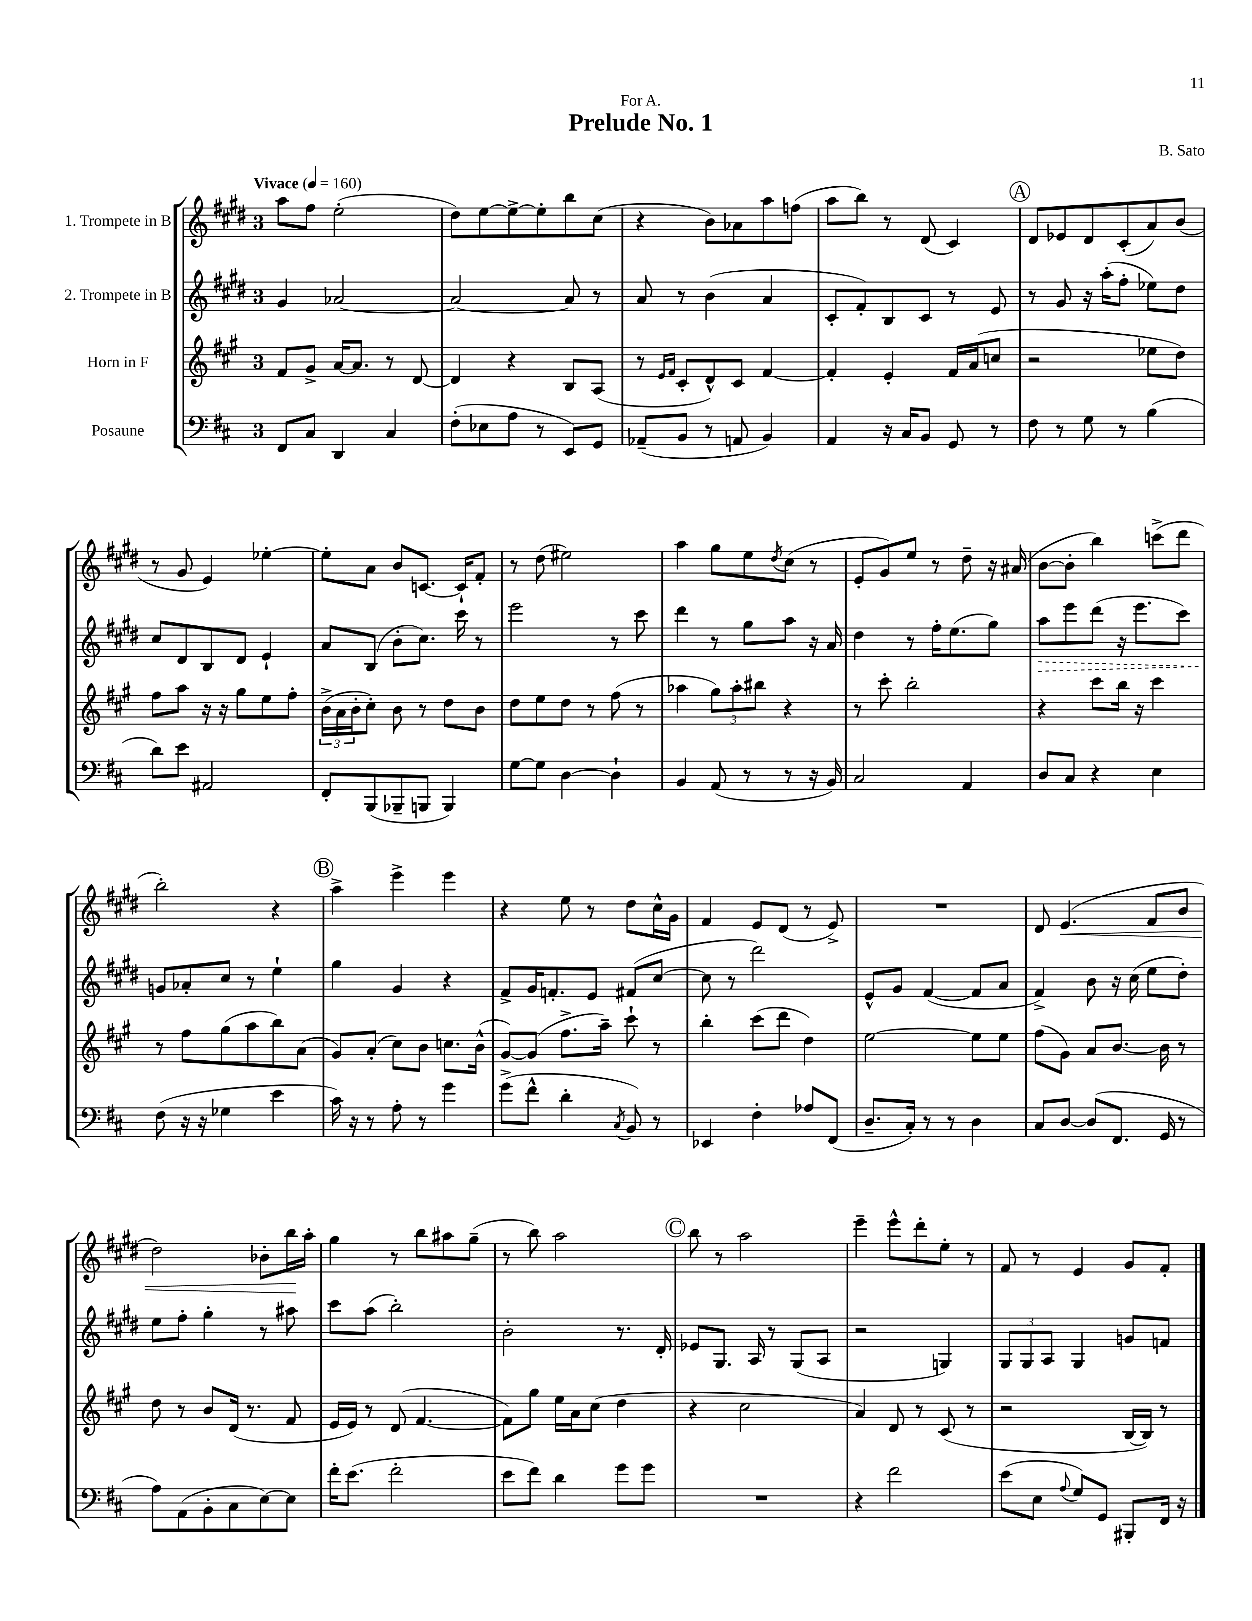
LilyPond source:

\header { title = "Prelude No. 1" composer = "B. Sato" dedication = "For A." }
<<
\new StaffGroup <<
\new Staff = "s0" \with { instrumentName = "1. Trompete in B" } {
    \clef treble \key e \major \once \override Staff.TimeSignature.style = #'single-digit \time 3/4 \tempo "Vivace" 4 = 160
    a''8 fis''8 e''2-.( |
    dis''8) e''8~ e''8~-> e''8-. b''8 cis''8( |
    r4 b'8) aes'8 a''8 f''8( |
    a''8 b''8) r8 dis'8( cis'4) |
    \mark \markup { \circle "A" } dis'8 ees'8 dis'8 cis'8-.( a'8) b'8( |
    r8 gis'8 e'4) ees''4~-. |
    ees''8-. a'8 b'8 c'8.~ c'16-! fis'8-. |
    r8 dis''8( eis''2) |
    a''4 gis''8 e''8 \acciaccatura { dis''8 } cis''8( r8 |
    e'8-. gis'8) e''8 r8 dis''8-- r16 ais'16( |
    b'8~ b'8-. b''4) c'''8->( dis'''8 |
    b''2-.) r4 |
    \mark \markup { \circle "B" } a''4-> e'''4-> e'''4 |
    r4 e''8 r8 dis''8 cis''16-^ gis'16 |
    fis'4 e'8 dis'8( r8 e'8->) |
    R2. |
    dis'8 e'4.\<( fis'8 b'8 |
    dis''2) bes'8-. b''16\! a''16-. |
    gis''4 r8 b''8 ais''8 gis''8--( |
    r8 b''8) a''2 |
    \mark \markup { \circle "C" } b''8 r8 a''2 |
    e'''4-- e'''8-^ dis'''8-. e''8-. r8 |
    fis'8 r8 e'4 gis'8 fis'8-. \bar "|." |
}
\new Staff = "s1" \with { instrumentName = "2. Trompete in B" } {
    \clef treble \key e \major \once \override Staff.TimeSignature.style = #'single-digit \time 3/4
    gis'4 aes'2~ |
    aes'2~ aes'8 r8 |
    a'8 r8 b'4( a'4 |
    cis'8-. fis'8-.) b8 cis'8 r8 e'8 |
    \mark \markup { \circle "A" } r8 gis'8 r16 a''16-.( fis''8-. ees''8) dis''8 |
    cis''8 dis'8 b8 dis'8 e'4-! |
    a'8 b8( b'8-. cis''8.) cis'''16 r8 |
    e'''2 r8 cis'''8 |
    dis'''4 r8 gis''8 a''8 r16 a'16 |
    dis''4 r8 fis''16-. e''8.( gis''8) |
    \once \override Hairpin.style = #'dashed-line a''8\> e'''8 dis'''8( r16 e'''8. cis'''8) |
    g'8\! aes'8-. cis''8 r8 e''4-! |
    \mark \markup { \circle "B" } gis''4 gis'4 r4 |
    fis'8-> gis'16 f'8.-. e'8 fis'8( cis''8~ |
    cis''8 r8 dis'''2) |
    e'8-^ gis'8 fis'4~( fis'8 a'8 |
    fis'4->) b'8 r16 cis''16( e''8 dis''8-.) |
    e''8 fis''8-. gis''4-. r8 ais''8 |
    cis'''8 a''8( b''2-.) |
    b'2-. r8. dis'16-. |
    \mark \markup { \circle "C" } ees'8 gis8. a16 r8 gis8( a8 |
    r2 g4) |
    \tuplet 3/2 { gis8 gis8 a8 } gis4 g'8 f'8 \bar "|." |
}
\new Staff = "s2" \with { instrumentName = "Horn in F" } {
    \clef treble \key a \major \once \override Staff.TimeSignature.style = #'single-digit \time 3/4
    fis'8 gis'8-> a'16~ a'8. r8 d'8~ |
    d'4 r4 b8 a8( |
    r8 \grace { e'16 fis'16 } cis'8-. d'8-^) cis'8 fis'4~ |
    fis'4-. e'4-. fis'16 a'16( c''8 |
    \mark \markup { \circle "A" } r2 ees''8 d''8) |
    fis''8 a''8 r16 r16 gis''8 e''8 fis''8-. |
    \tuplet 3/2 { b'16->( a'16 b'16-. } cis''8-.) b'8 r8 d''8 b'8 |
    d''8 e''8 d''8 r8 fis''8( r8 |
    aes''4 \tuplet 3/2 { gis''8) aes''8-. bis''8 } r4 |
    r8 cis'''8-. b''2-. |
    r4 cis'''8 b''16 r16 cis'''4 |
    r8 fis''8 gis''8( a''8 b''8) a'8( |
    \mark \markup { \circle "B" } gis'8) a'8-.( cis''8) b'8 c''8. b'16-^( |
    gis'8~) gis'8( fis''8.-> a''16--) cis'''8-! r8 |
    b''4-. cis'''8( d'''8 d''4) |
    e''2~ e''8 e''8 |
    fis''8( gis'8) a'8 b'8.~ b'16 r8 |
    d''8 r8 b'8 d'16( r8. fis'8 |
    e'16 e'16) r8 d'8( fis'4.~ |
    fis'8) gis''8 e''16 a'16 cis''8( d''4 |
    \mark \markup { \circle "C" } r4 cis''2 |
    a'4) d'8 r8 cis'8( r8 |
    r2 b16~ b16) r8 \bar "|." |
}
\new Staff = "s3" \with { instrumentName = "Posaune" } {
    \clef bass \key d \major \once \override Staff.TimeSignature.style = #'single-digit \time 3/4
    fis,8 cis8 d,4 cis4 |
    fis8-.( ees8 a8 r8 e,8) g,8 |
    aes,8--( b,8 r8 a,8 b,4) |
    a,4 r16 cis16 b,8 g,8 r8 |
    \mark \markup { \circle "A" } fis8 r8 g8 r8 b4( |
    d'8) e'8 ais,2 |
    fis,8-. b,,8( bes,,8-- b,,8 b,,4) |
    g8~ g8 d4~ d4-! |
    b,4 a,8( r8 r8 r16 b,16) |
    cis2 a,4 |
    d8 cis8 r4 e4 |
    fis8( r16 r16 ges4 e'4 |
    \mark \markup { \circle "B" } cis'16) r16 r8 a8-. r8 g'4 |
    g'8->( fis'8-^ d'4-. \acciaccatura { cis8 } b,8) r8 |
    ees,4 fis4-. aes8 fis,8( |
    d8.-- cis16-.) r8 r8 d4 |
    cis8 d8~ d8( fis,8. g,16 r8 |
    a8) a,8( b,8-. cis8 e8~) e8 |
    fis'16-. e'8.( fis'2-. |
    e'8 fis'8) d'4 g'8 g'8 |
    \mark \markup { \circle "C" } R2. |
    r4 fis'2 |
    e'8( e8 \appoggiatura { a8 } g8) g,8 bis,,8-. fis,16 r16 \bar "|." |
}
>>
>>
\layout { \context { \Score \remove "Bar_number_engraver" } }
